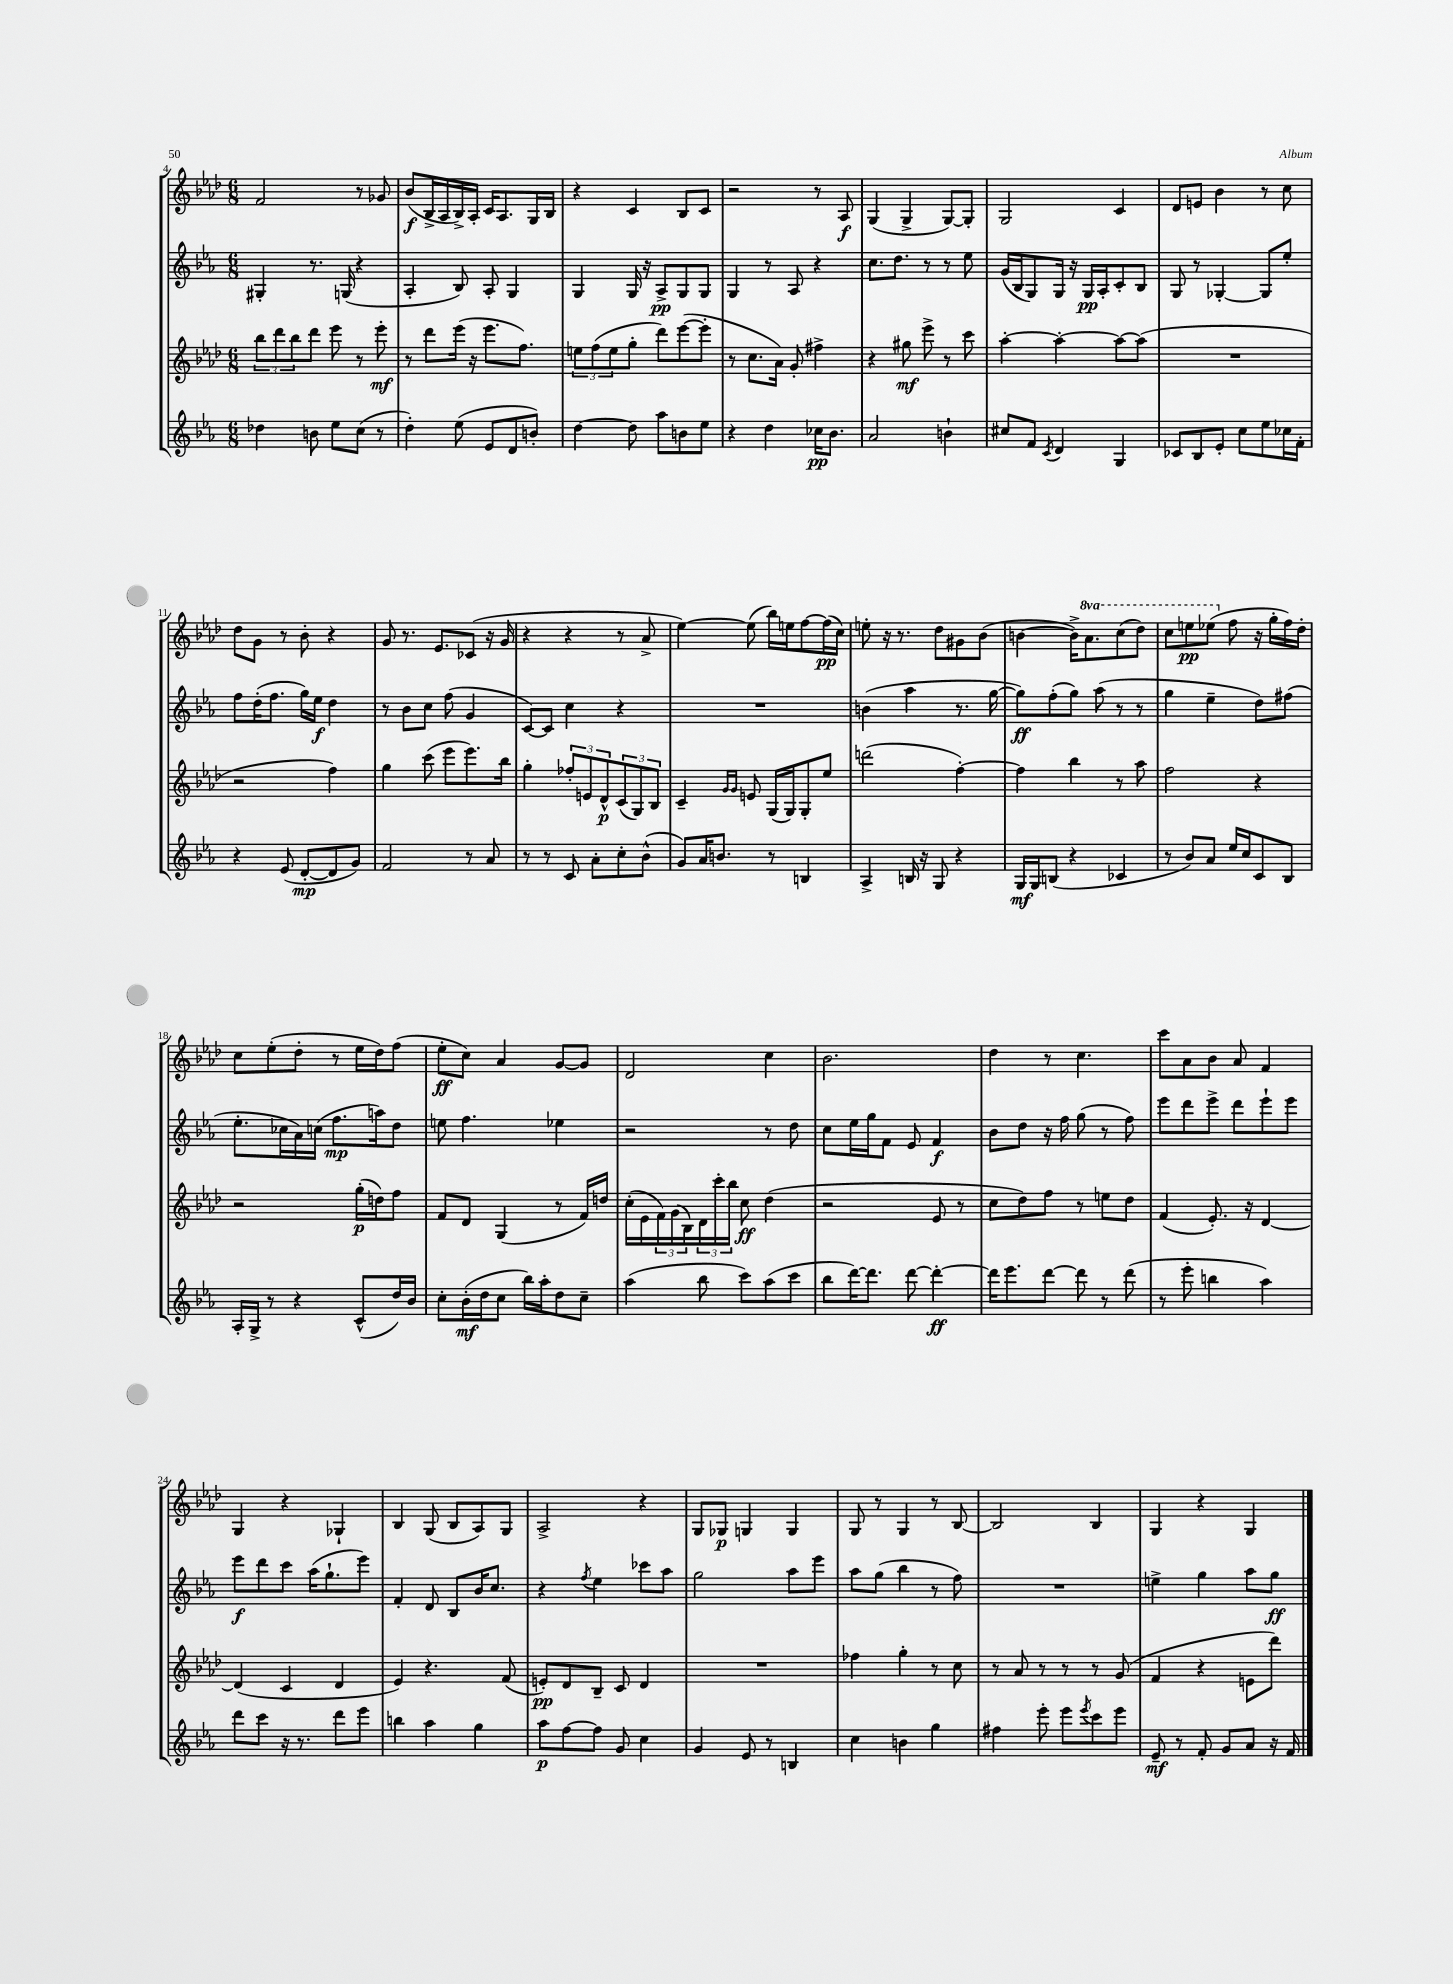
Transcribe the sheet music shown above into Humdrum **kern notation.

**kern	**dynam	**kern	**dynam	**kern	**dynam	**kern	**dynam
*part4	*part4	*part3	*part3	*part2	*part2	*part1	*part1
*staff4	*staff4	*staff3	*staff3	*staff2	*staff2	*staff1	*staff1
*clefG2	*	*clefG2	*	*clefG2	*	*clefG2	*
*k[b-e-a-]	*	*k[b-e-a-d-]	*	*k[b-e-a-]	*	*k[b-e-a-d-]	*
*M6/8	*	*M6/8	*	*M6/8	*	*M6/8	*
=4	=4	=4	=4	=4	=4	=4	=4
4dd-X\	.	12bb-\L	.	4G#X'/	.	2f/	.
.	.	12ddd-\	.	.	.	.	.
.	.	12bb-\	.	.	.	.	.
8bn\	.	8ddd-\J	.	8.r	.	.	.
8ee-\L	.	8eee-\	.	.	.	.	.
.	.	.	.	(16Gn/	.	.	.
(8cc\J	.	8r	.	4r	.	8r	.
8r	.	8eee-'\	mf	.	.	8g-X/	.
=5	=5	=5	=5	=5	=5	=5	=5
4dd'\)	.	8r	.	4A-'/	.	(8b-/L	f
.	.	8ddd-\L	.	.	.	16B-^/L	.
.	.	.	.	.	.	16A-/	.
(8ee-\	.	(16eee-\Jk	.	8B-/)	.	16B-^/)	.
.	.	16r	.	.	.	16A-'/JJ	.
8e-/L	.	8.eee-\L	.	8A-'/	.	16c/KL	.
.	.	.	.	.	.	8.A-/	.
8d/	.	.	.	4G/	.	.	.
.	.	8.ff\J)	.	.	.	.	.
8bn'/J)	.	.	.	.	.	16G/L	.
.	.	.	.	.	.	16B-/JJ	.
=6	=6	=6	=6	=6	=6	=6	=6
[4dd\	.	12een\L	.	4G/	.	4r	.
.	.	(12ff\	.	.	.	.	.
.	.	12ee\	.	.	.	.	.
8dd\]	.	8gg'\J	.	16G/	.	4c/	.
.	.	.	.	16r	.	.	.
8aa-\L	.	8ddd-\L)	.	8A-^/L	pp	.	.
8bn\	.	([8eee-\	.	8G/	.	8B-/L	.
8ee-\J	.	8eee-'\J]	.	8G/J	.	8c/J	.
=7	=7	=7	=7	=7	=7	=7	=7
4r	.	8r	.	4G/	.	2r	.
.	.	8.cc\L	.	.	.	.	.
4dd\	.	.	.	8r	.	.	.
.	.	16a-\Jk)	.	.	.	.	.
.	.	8g'/	.	8A-/	.	.	.
16cc-X\KL	pp	4ff#X^\	.	4r	.	8r	.
8.b-\J	.	.	.	.	.	.	.
.	.	.	.	.	.	8A-/	f
=8	=8	=8	=8	=8	=8	=8	=8
2a-/	.	4r	.	8.cc\L	.	(4G/	.
.	.	.	.	8.dd\J	.	.	.
.	.	8gg#X\	mf	.	.	4G^/	.
.	.	8eee-^\	.	8r	.	.	.
4bn`\	.	8r	.	8r	.	[8G/L)	.
.	.	8ccc\	.	8ee-\	.	8G'/J]	.
=9	=9	=9	=9	=9	=9	=9	=9
8cc#X/L	.	[4aa-'\	.	(16g/LL	.	2G/	.
.	.	.	.	16B-/J	.	.	.
8f/J	.	.	.	8G/)	.	.	.
8qc/	.	.	.	.	.	.	.
4d/	.	4aa-'\_	.	16G/Jk	.	.	.
.	.	.	.	16r	.	.	.
.	.	.	.	16G/LL	pp	.	.
.	.	.	.	16A-'/J	.	.	.
4G/	.	8aa-\L_	.	8c'/	.	4c/	.
.	.	(8aa-\J]	.	8B-/J	.	.	.
=10	=10	=10	=10	=10	=10	=10	=10
8c-X/L	.	2.r	.	8G/	.	8d-/L	.
8B-/	.	.	.	8r	.	8en/J	.
8e-'/J	.	.	.	[4G-X'/	.	4b-\	.
8cc\L	.	.	.	.	.	.	.
8ee-\	.	.	.	8G-/L]	.	8r	.
16cc-X\L	.	.	.	8ee-'/J	.	8cc\	.
16f'\JJ	.	.	.	.	.	.	.
!!LO:LB:g=z
=11	=11	=11	=11	=11	=11	=11	=11
4r	.	2r	.	8ff\L	.	8dd-\L	.
.	.	.	.	(16dd'\K	.	8g\J	.
.	.	.	.	8.ff\J	.	.	.
(8e-/	.	.	.	.	.	8r	.
[8d'/L	mp	.	.	16gg\LL)	.	8b-'\	.
.	.	.	.	16ee-\JJ	f	.	.
8d/]	.	4ff\)	.	4dd\	.	4r	.
8g/J)	.	.	.	.	.	.	.
=12	=12	=12	=12	=12	=12	=12	=12
2f/	.	4gg\	.	8r	.	8g/	.
.	.	.	.	8b-\L	.	8.r	.
.	.	(8ccc\	.	8cc\J	.	.	.
.	.	.	.	.	.	8.e-/L	.
.	.	8eee-\L	.	(8ff\	.	.	.
8r	.	8.eee-\)	.	4g/	.	(8c-X/J	.
8a-/	.	.	.	.	.	16r	.
.	.	16bb-\Jk	.	.	.	16g/	.
=13	=13	=13	=13	=13	=13	=13	=13
8r	.	4gg'\	.	[8c/L)	.	4r	.
8r	.	.	.	8c/J]	.	.	.
8c/	.	12ff-X'/L	.	4cc\	.	4r	.
.	.	12en/	.	.	.	.	.
8a-'\L	.	.	.	.	.	.	.
.	.	12d-^^/	p	.	.	.	.
8cc'\	.	(12c/	.	4r	.	8r	.
.	.	12G/)	.	.	.	.	.
(8b-^^\J	.	.	.	.	.	8a-^/	.
.	.	12B-/J	.	.	.	.	.
=14	=14	=14	=14	=14	=14	=14	=14
8g/L)	.	4c~/	.	2.r	.	[4ee-\)	.
16a-/K	.	.	.	.	.	.	.
8.bn/J	.	.	.	.	.	.	.
.	.	16qqg/LL	.	.	.	.	.
.	.	16qqg/JJ	.	.	.	.	.
.	.	8en/	.	.	.	(8ee-\]	.
8r	.	(16G/LL	.	.	.	16bb-\LL)	.
.	.	16G/J)	.	.	.	16een\J	.
4Bn/	.	8G'/	.	.	.	[8ff\	.
.	.	8ee-/J	.	.	.	(16ff\L]	pp
.	.	.	.	.	.	16cc\JJ)	.
=15	=15	=15	=15	=15	=15	=15	=15
4A-^/	.	(2dddn\	.	(4bn\	.	8een'\	.
.	.	.	.	.	.	16r	.
.	.	.	.	.	.	8.r	.
16Bn/	.	.	.	4aa-\	.	.	.
16r	.	.	.	.	.	.	.
8G/	.	.	.	.	.	8dd-\L	.
4r	.	[4ff'\)	.	8.r	.	8g#X\	.
.	.	.	.	.	.	(8b-\J	.
.	.	.	.	[16gg\	.	.	.
=16	=16	=16	=16	=16	=16	=16	=16
16G/LL	mf	4ff\]	.	8gg\L])	ff	[4bn\	.
16G/J	.	.	.	.	.	.	.
(8Bn/J	.	.	.	(8ff'\	.	.	.
4r	.	4bb-\	.	8gg\J)	.	16b^\KL])	.
*	*	*	*	*	*	*8va	*
.	.	.	.	.	.	8.aa-\	.
.	.	.	.	(8aa-\	.	.	.
4c-X/	.	8r	.	8r	.	(8ccc\	.
.	.	8aa-\	.	8r	.	8ddd-\J)	.
=17	=17	=17	=17	=17	=17	=17	=17
8r	.	2ff\	.	4gg\	.	8ccc\L	.
8b-/L)	.	.	.	.	.	8eeen\	pp
8a-/J	.	.	.	4ee-~\	.	(8eee-X\J	.
*	*	*	*	*	*	*X8va	*
16ee-/LL	.	.	.	.	.	8ff\	.
16cc/J	.	.	.	.	.	.	.
8c/	.	4r	.	8dd\L)	.	16r	.
.	.	.	.	.	.	16gg'\LL	.
8B-/J	.	.	.	(8ff#X\J	.	16ff\)	.
.	.	.	.	.	.	16dd-'\JJ	.
!!LO:LB:g=z
=18	=18	=18	=18	=18	=18	=18	=18
16A-'/LL	.	2r	.	8.ee-'\L	.	8cc\L	.
16G^/JJ	.	.	.	.	.	.	.
8r	.	.	.	.	.	(8ee-'\	.
.	.	.	.	16cc-X\L	.	.	.
4r	.	.	.	16a-\)	.	8dd-'\J	.
.	.	.	.	(16ccn\JJ	.	.	.
.	.	.	.	8.ff\L	mp	8r	.
(8c^^/L	.	(16gg'\LL	p	.	.	16ee-\LL	.
.	.	16ddn\J)	.	16aan\k)	.	16dd-\J)	.
16dd/L)	.	8ff\J	.	8dd\J	.	(8ff\J	.
16b-/JJ	.	.	.	.	.	.	.
=19	=19	=19	=19	=19	=19	=19	=19
8cc'\L	.	8f/L	.	8een\	.	8ee-'\L	ff
(16b-'\L	mf	8d-/J	.	4.ff\	.	8cc\J)	.
16dd\J	.	.	.	.	.	.	.
8cc\J	.	(4G/	.	.	.	4a-/	.
16bb-\LL)	.	.	.	.	.	.	.
16aa-'\J	.	.	.	.	.	.	.
8dd\	.	8r	.	4ee-X\	.	[8g/L	.
8cc~\J	.	16f/LL)	.	.	.	8g/J]	.
.	.	16ddn/JJ	.	.	.	.	.
=20	=20	=20	=20	=20	=20	=20	=20
(4aa-\	.	(16cc'\LL	.	2r	.	2d-/	.
.	.	16e-\	.	.	.	.	.
.	.	24f\)	.	.	.	.	.
.	.	(24g\	.	.	.	.	.
.	.	24B-\)	.	.	.	.	.
8bb-\	.	24d-\	.	.	.	.	.
.	.	24ccc'\	.	.	.	.	.
.	.	24bb-\JJ	.	.	.	.	.
8ccc\L)	.	8cc\	ff	.	.	.	.
(8aa-\	.	(4dd-\	.	8r	.	4cc\	.
8ccc\J	.	.	.	8dd\	.	.	.
=21	=21	=21	=21	=21	=21	=21	=21
8bb-\L	.	2r	.	8cc\L	.	2.b-\	.
[16ddd\K)	.	.	.	16ee-\L	.	.	.
8.ddd\J]	.	.	.	16gg\J	.	.	.
.	.	.	.	8f\J	.	.	.
[8ddd\	.	.	.	8e-/	.	.	.
4ddd'\_	ff	8e-/	.	4f/	f	.	.
.	.	8r	.	.	.	.	.
=22	=22	=22	=22	=22	=22	=22	=22
16ddd\KL]	.	8cc\L	.	8b-\L	.	4dd-\	.
8.eee-\	.	.	.	.	.	.	.
.	.	8dd-\)	.	8dd\J	.	.	.
[8ddd\J	.	8ff\J	.	16r	.	8r	.
.	.	.	.	16ff\	.	.	.
8ddd\]	.	8r	.	(8gg\	.	4.cc\	.
8r	.	8een\L	.	8r	.	.	.
(8ddd\	.	8dd-\J	.	8ff\)	.	.	.
=23	=23	=23	=23	=23	=23	=23	=23
8r	.	(4f/	.	8eee-\L	.	8ccc\L	.
8eee-'\	.	.	.	8ddd\	.	8a-\	.
4bbn\	.	8.e-'/)	.	8eee-^\J	.	8b-\J	.
.	.	.	.	8ddd\L	.	8a-/	.
.	.	16r	.	.	.	.	.
4aa-\)	.	[4d-/	.	8eee-`\	.	4f/	.
.	.	.	.	8eee-\J	.	.	.
!!LO:LB:g=z
=24	=24	=24	=24	=24	=24	=24	=24
8ddd\L	.	(4d-/]	.	8eee-\L	f	4G/	.
8ccc\J	.	.	.	8ddd\	.	.	.
16r	.	4c/	.	8ccc\J	.	4r	.
8.r	.	.	.	.	.	.	.
.	.	.	.	(16aa-\KL	.	.	.
.	.	.	.	8.gg`\	.	.	.
8ddd\L	.	4d-/	.	.	.	4G-X`/	.
8eee-\J	.	.	.	8eee-\J)	.	.	.
=25	=25	=25	=25	=25	=25	=25	=25
4bbn\	.	4e-/)	.	4f'/	.	4B-/	.
4aa-\	.	4.r	.	8d/	.	(8G/	.
.	.	.	.	8B-/L	.	8B-/L	.
4gg\	.	.	.	16b-/K	.	8A-/)	.
.	.	.	.	8.cc/J	.	.	.
.	.	(8f/	.	.	.	8G/J	.
=26	=26	=26	=26	=26	=26	=26	=26
8aa-\L	p	8en'/L)	pp	4r	.	2A-^/	.
[8ff\	.	8d-/	.	.	.	.	.
.	.	.	.	8qff/	.	.	.
8ff\J]	.	8B-~/J	.	4ee-\	.	.	.
8g/	.	8c/	.	.	.	.	.
4cc\	.	4d-/	.	8ccc-X\L	.	4r	.
.	.	.	.	8aa-\J	.	.	.
=27	=27	=27	=27	=27	=27	=27	=27
4g/	.	2.r	.	2gg\	.	8G/L	.
.	.	.	.	.	.	8G-X/J	p
8e-/	.	.	.	.	.	4Gn/	.
8r	.	.	.	.	.	.	.
4Bn/	.	.	.	8aa-\L	.	4G/	.
.	.	.	.	8eee-\J	.	.	.
=28	=28	=28	=28	=28	=28	=28	=28
4cc\	.	4ff-X\	.	8aa-\L	.	8G/	.
.	.	.	.	(8gg\J	.	8r	.
4bn\	.	4gg'\	.	4bb-\	.	4G/	.
4gg\	.	8r	.	8r	.	8r	.
.	.	8cc\	.	8ff\)	.	[8B-/	.
=29	=29	=29	=29	=29	=29	=29	=29
4ff#X\	.	8r	.	2.r	.	2B-/]	.
.	.	8a-/	.	.	.	.	.
8eee-'\	.	8r	.	.	.	.	.
8eee-\L	.	8r	.	.	.	.	.
8qeee-/	.	.	.	.	.	.	.
8ccc\	.	8r	.	.	.	4B-/	.
8eee-\J	.	(8g/	.	.	.	.	.
=30	=30	=30	=30	=30	=30	=30	=30
8e-~/	mf	4f/	.	4een^\	.	4G/	.
8r	.	.	.	.	.	.	.
8f'/	.	4r	.	4gg\	.	4r	.
8g/L	.	.	.	.	.	.	.
8a-/J	.	8en\L	.	8aa-\L	.	4G/	.
16r	.	8ddd-\J)	.	8gg\J	ff	.	.
16f/	.	.	.	.	.	.	.
==	==	==	==	==	==	==	==
*-	*-	*-	*-	*-	*-	*-	*-
